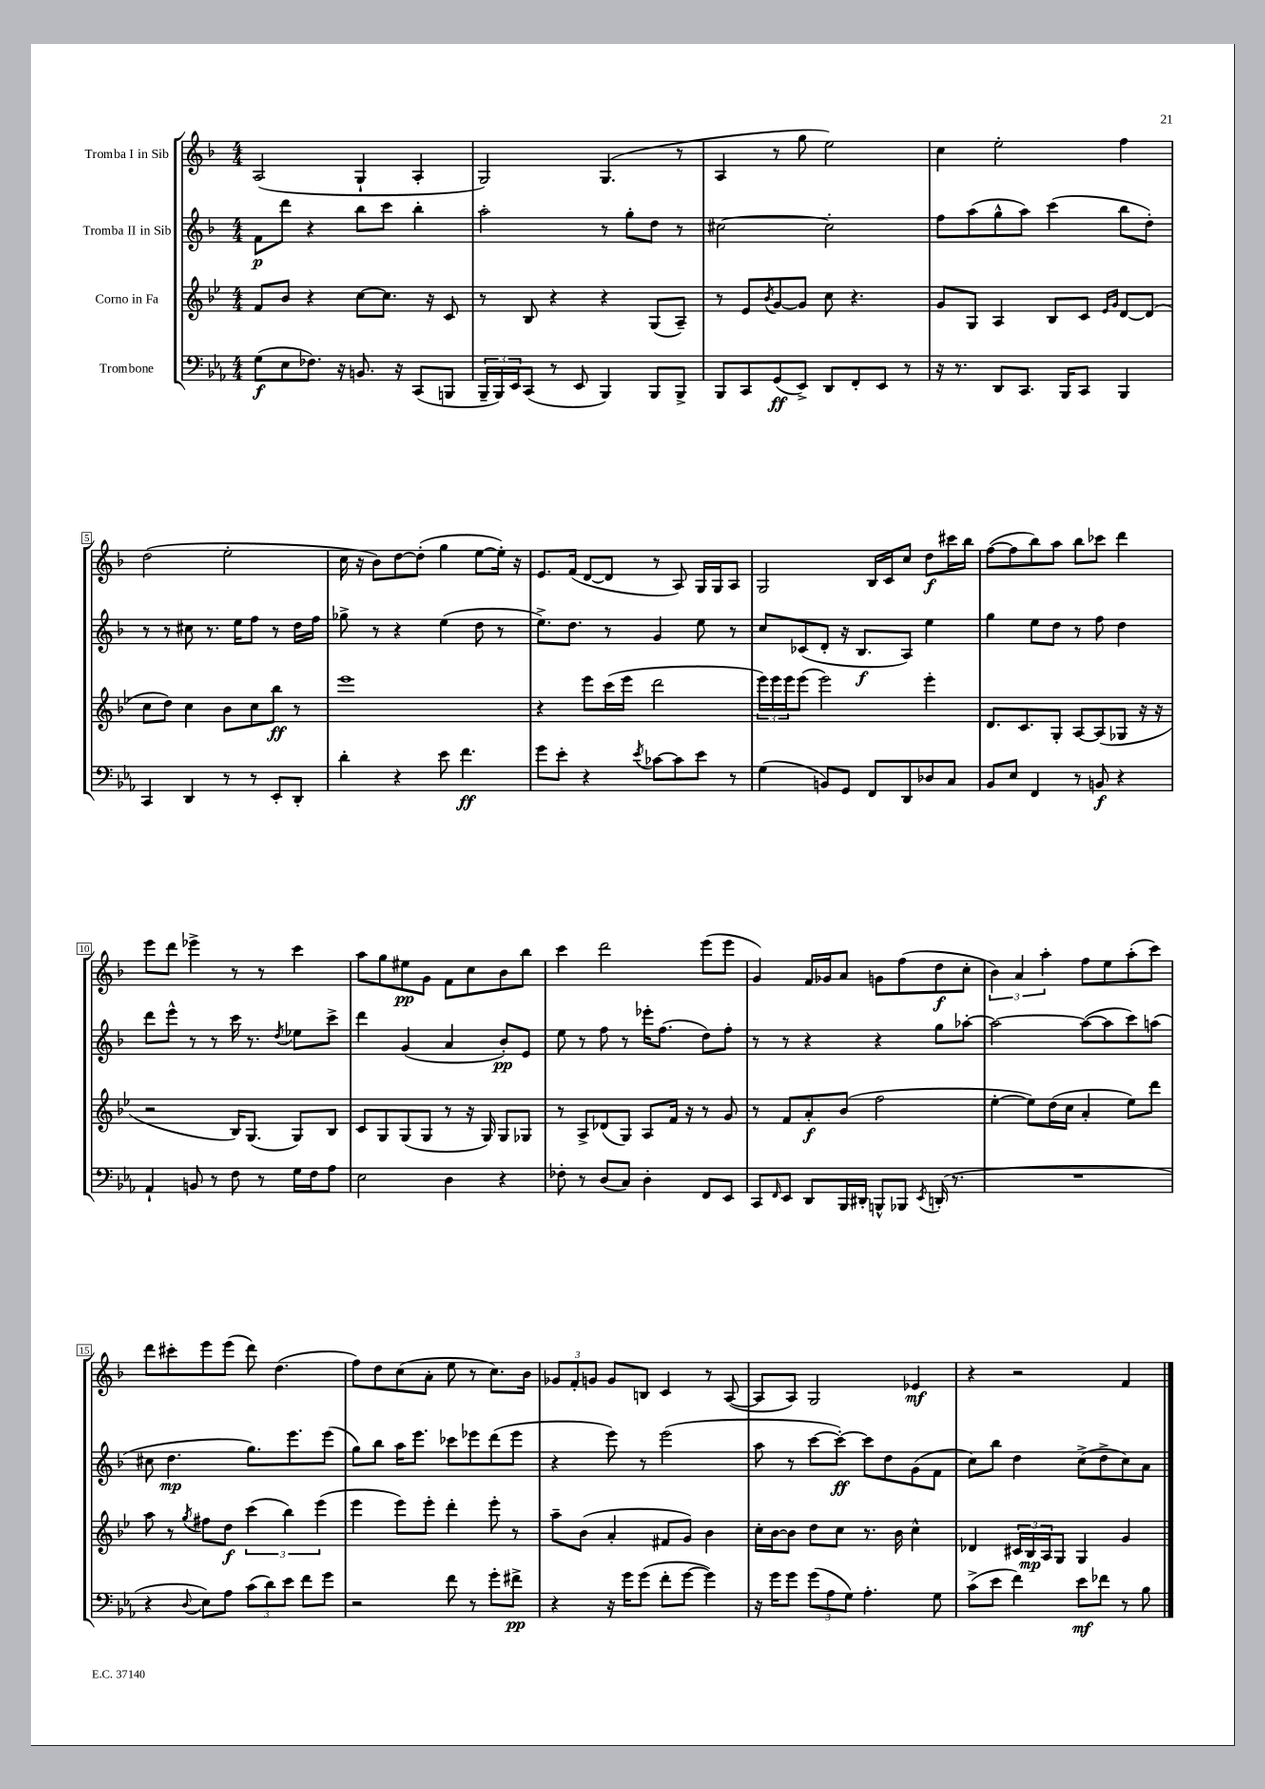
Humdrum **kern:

**kern	**kern	**kern	**kern
*staff4	*staff3	*staff2	*staff1
*clefF4	*clefG2	*clefG2	*clefG2
*k[b-e-a-]	*k[b-e-]	*k[b-]	*k[b-]
*M4/4	*M4/4	*M4/4	*M4/4
(8G	8f	8f	(2A
8E-	8b-	8ddd	.
8.F-)	4r	4r	.
16r	.	.	.
8.BB	[8cc	8bb-	4G`
.	8.cc]	8ccc	.
16r	.	.	.
(8CC	.	4bb-'	4A'
.	16r	.	.
8BBB	8c	.	.
=	=	=	=
24BBB-~	8r	2aa'	2G)
24BBB-)	.	.	.
24EE-	.	.	.
(8CC	8B-	.	.
8r	4r	.	.
8EE-	.	.	.
4BBB-)	4r	8r	(4.G
.	.	8gg'	.
8BBB-	(8G	8dd	.
8BBB-^	8A~)	8r	8r
=	=	=	=
8BBB-	8r	[2cc#	4A
8CC	8e-	.	.
.	8qb-	.	.
(8GG	[8g	.	8r
8EE-^)	8g]	.	8gg
8DD	8cc	2cc#']	2ee)
8FF'	4.r	.	.
8EE-	.	.	.
8r	.	.	.
=	=	=	=
16r	8g	8ff	4cc
8.r	.	.	.
.	8G	(8aa	.
8DD	4A	8gg^^	2ee'
8.CC	.	8aa)	.
.	8B-	(4ccc	.
16BBB-	.	.	.
8CC	8c	.	.
.	16qqe-	.	.
.	16qqg	.	.
4BBB-	[8d	8bb-	4ff
.	(8d]	8dd')	.
=	=	=	=
4CC	8cc	8r	(2dd
.	8dd)	8r	.
4DD	4cc	8cc#	.
.	.	8.r	.
8r	8b-	.	2ee'
.	.	16ee	.
8r	8cc	8ff	.
8EE-'	8bb-	8r	.
8DD'	8r	16dd	.
.	.	16ff	.
=	=	=	=
4d'	1eee-	8gg-^	16cc
.	.	.	16r
.	.	8r	8b-)
4r	.	4r	[8dd
.	.	.	(8dd']
8e-	.	(4ee	4gg
4.f	.	.	.
.	.	8dd	[8ee
.	.	8r	16ee'])
.	.	.	16r
=	=	=	=
8g	4r	8.ee^)	8.e
8e-'	.	.	.
.	.	8.dd	(16f
4r	8eee-	.	[8d
.	(16ccc	8r	8d]
.	16eee-	.	.
8qe-	.	.	.
[8c-	2ddd	4g	8r
8c-]	.	.	8A)
8e-	.	8ee	16G
.	.	.	16G
8r	.	8r	8A
=	=	=	=
(4G	24eee-)	8cc	2G
.	24eee-	.	.
.	24eee-	.	.
.	(8eee-	(8c-	.
8BB)	2eee-)	8d'	.
8GG	.	16r	.
.	.	8.B-	.
8FF	.	.	16B-
.	.	.	16c
8DD	.	8A)	8cc
8D-	4eee-'	4ee	8dd
8C	.	.	16ccc#
.	.	.	16bb-
=	=	=	=
8BB-	8.d	4gg	([8ff
8E-	.	.	8ff]
.	8.c	.	.
4FF	.	8ee	8bb-)
.	8G'	8dd	8aa
8r	[8A	8r	8bb-
8BB	(8A]	8ff	8ccc-
4r	8G-	4dd	4ddd
.	16r	.	.
.	16r	.	.
=	=	=	=
4AA-`	2r	8ddd	8eee
.	.	8eee^^	8ddd
8BB	.	8r	4eee-^
8r	.	8r	.
8F	16B-)	16ccc	8r
.	(8.G	8.r	.
8r	.	.	8r
.	.	8qdd	.
16G	8G)	8ee-	4ccc
16F	.	.	.
8A-	8B-	8ccc^	.
=	=	=	=
2E-	8c	4ddd	8aa
.	8G	.	8gg
.	(8G	(4g	8ee#
.	8G	.	8g
4D	8r	4a	8f
.	16r	.	8cc
.	16G)	.	.
4r	8G	8b-')	8b-
.	8G-	8e	8bb-
=	=	=	=
8F-'	8r	8ee	4ccc
8r	8A^	8r	.
(8D	(8d-	8ff	2ddd
8C)	8G)	8r	.
4D'	8A	16eee-'	.
.	.	(8.ff	.
.	16f	.	.
.	16r	.	.
8FF	8r	8dd)	(8eee
8EE-	8g	8ff'	8eee
=	=	=	=
8CC	8r	8r	4g)
16qqFF	.	.	.
8EE-	8f	8r	.
8DD	8a'	4r	16f
.	.	.	16g-
16BBB-	(8b-	.	8a
16DD#'	.	.	.
8BBB^^	2ff	4r	8g
8BBB-	.	.	(8ff
8qEE-	.	.	.
(16DD'	.	8gg	8dd
8.r	.	.	.
.	.	[8aa-'	8cc'
=	=	=	=
1r	[4ee-'	2aa-_	6b-)
.	.	.	6a
.	8ee-])	.	.
.	.	.	6aa'
.	(16dd	.	.
.	16cc	.	.
.	4a'	(8aa-_	8ff
.	.	8aa-]	8ee
.	8ee-)	8ccc)	(8aa'
.	8ddd	(8aa	8ccc)
=	=	=	=
4r	8aa	8cc#	8ddd
.	8r	4.dd	8ccc#'
8qqD	8qgg	.	.
8E-)	8ff#	.	8eee
8A-	8dd	.	(8eee
(12c	(6ccc	8.gg)	8ddd)
12d)	.	.	.
.	.	.	(4.dd
12e-	6bb-)	.	.
.	.	8.eee	.
8f	.	.	.
.	(6eee-	.	.
8g	.	(8eee	.
=	=	=	=
2r	4eee-	8gg)	8ff)
.	.	8bb-	8dd
.	8eee-)	16aa	(8cc
.	.	8.eee	.
.	8eee-'	.	8a'
8f	4ddd'	8ccc-	8ee
8r	.	8eee-	8r
8g'	8eee-'	(8ddd	8.cc)
8f#^	8r	8eee-	.
.	.	.	16b-
=	=	=	=
4r	8aa~	4r	12g-
.	.	.	12f'
.	(8b-	.	.
.	.	.	12g
16r	4a'	8eee)	8g
16g	.	.	.
(8g	.	8r	8B
8f'	8f#	(2eee	4c
[8g	8g)	.	.
4g])	4b-	.	8r
.	.	.	([8A
=	=	=	=
16r	16cc'	8aa	8A]
16g	[16b-	.	.
8g	8b-]	8r	8A)
(12g	8dd	[8ccc	2G
12A-	.	.	.
.	8cc	8ccc'_)	.
12G)	.	.	.
4.A-'	8.r	8ccc]	.
.	.	8dd	.
.	16b-	.	.
.	4cc^^	(8g	4e-
8G	.	8f	.
=	=	=	=
(8c^	4d-	8cc)	4r
8e-	.	8bb-	.
4f)	24c#	4dd	2r
.	24B-	.	.
.	24A	.	.
.	8G	.	.
8e-	4G	(8cc^	.
8f-	.	8dd^	.
8r	4g	8cc)	4f
8B-	.	8a	.
==	==	==	==
*-	*-	*-	*-
